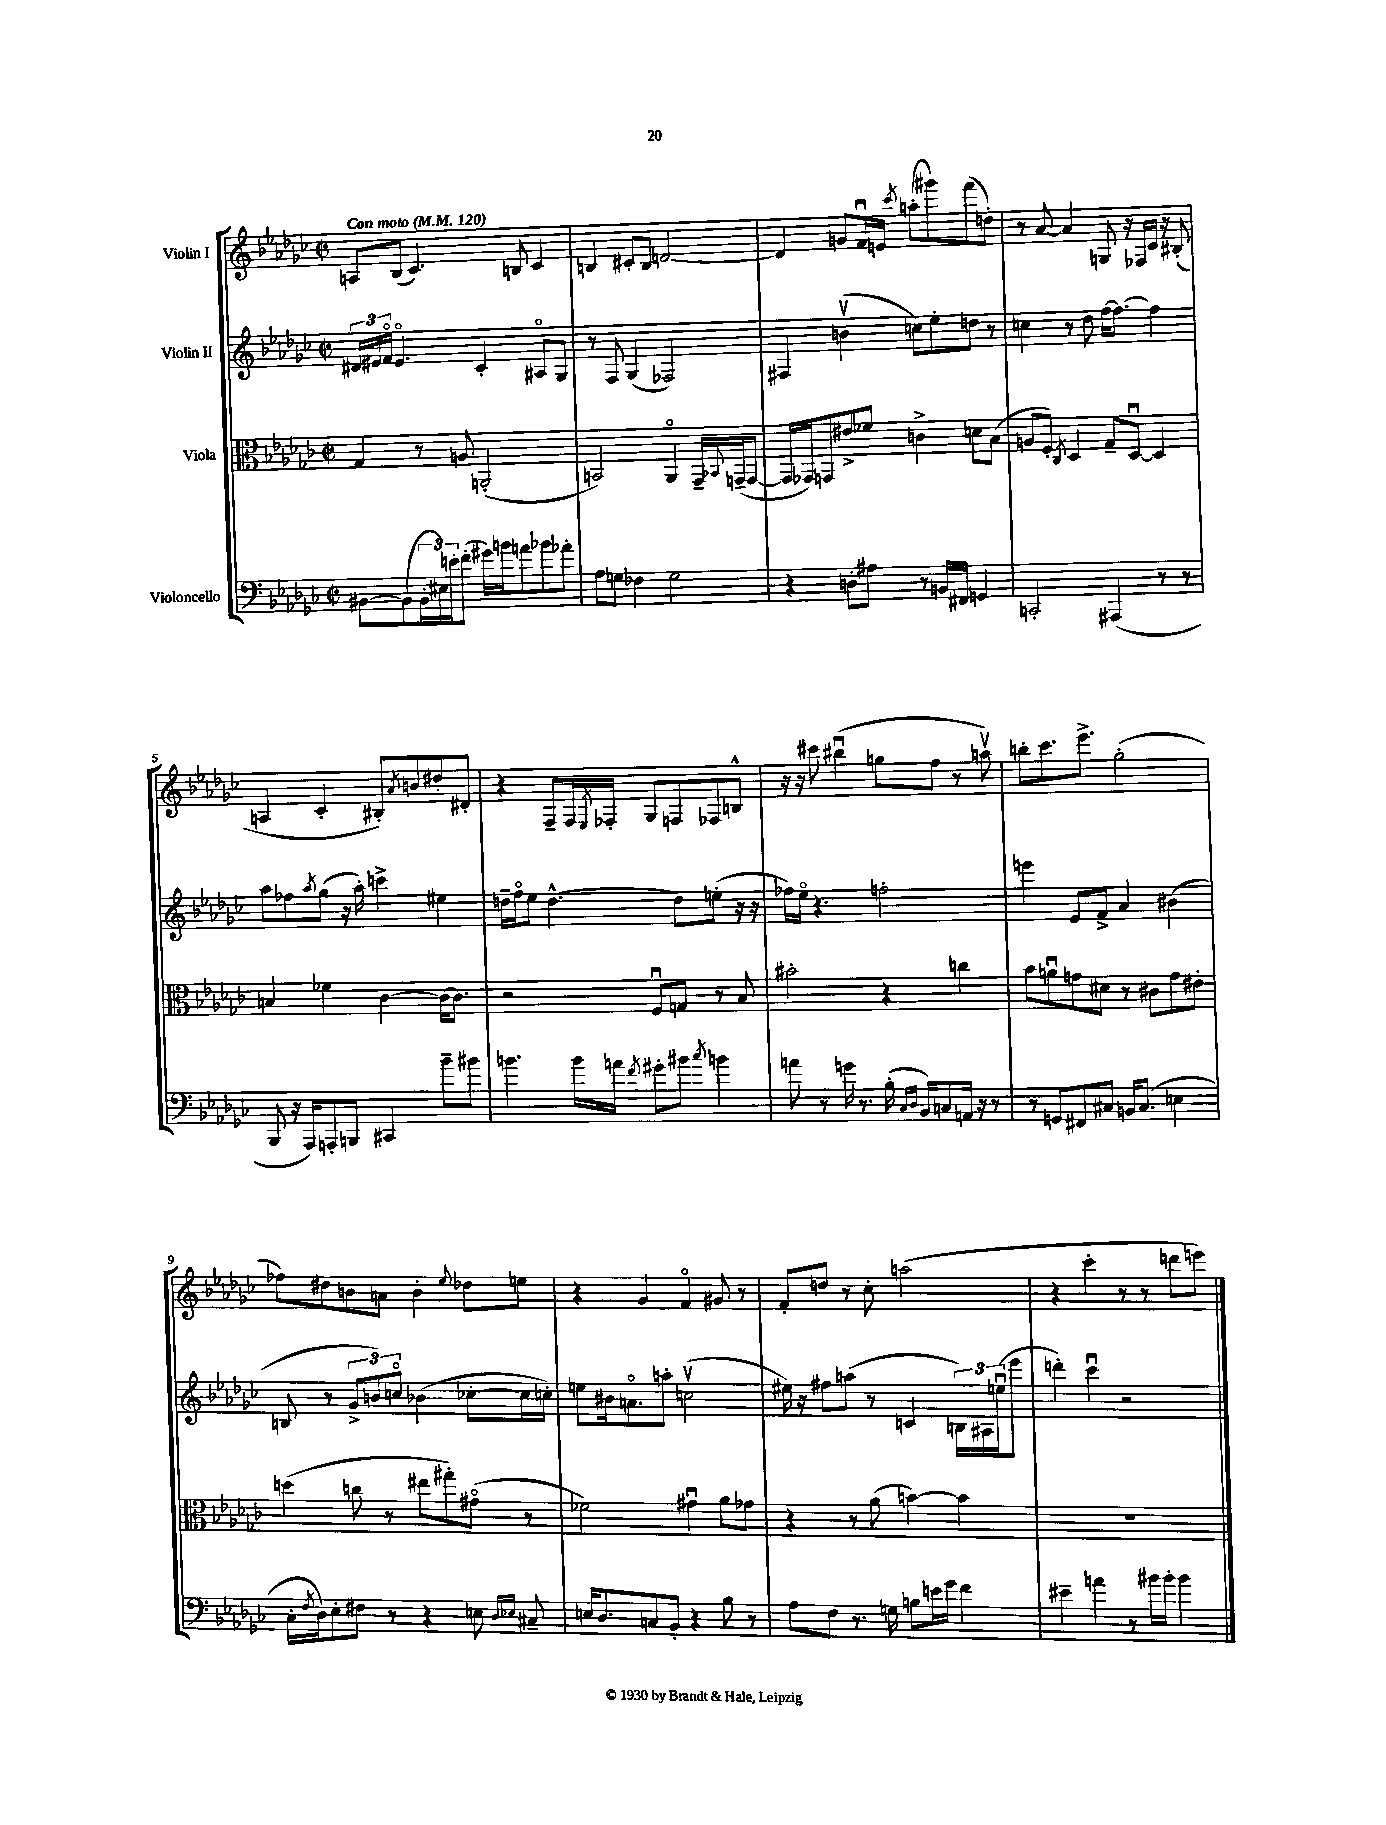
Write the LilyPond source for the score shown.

<<
\new StaffGroup <<
\new Staff = "s0" \with { instrumentName = "Violin I" } {
    \clef treble \key ges \major \defaultTimeSignature \time 2/2 \tempo "Con moto" 4 = 120
    a8 bes8( ces'4.) b8 ces'4 |
    b4 cis'8-. b8 d'2~ |
    d'4 g'8 f'16\downbow e'16 \acciaccatura { ces'''8 } a''8-.( gis'''8) f'''8( d''8-.) |
    r8 aes'8~ aes'4 g8 r16 fes16 ces'16 r16 bis8-.( |
    a4 ces'4-. bis8-.) \acciaccatura { aes'8 } b'8 dis''8-. dis'8-. |
    r4 f8-- f16 \acciaccatura { ees8 } fes16-. ges8 f8 fes8 b8-^ |
    r16 r16 cis'''8 bis''4\downbow( g''8 f''8 r8 a''8\upbow) |
    b''8-. ces'''8. ees'''8.-> ges''2-.( |
    fes''8) dis''8 b'8 a'8 b'4-. \appoggiatura { ees''8 } des''8 e''8 |
    r4 ges'4 f'4\flageolet gis'8 r8 |
    f'8-. d''8 r8 ces''8-. a''2( |
    r4 ces'''4-. r8 r8 d'''8 e'''8) \bar "|." |
}
\new Staff = "s1" \with { instrumentName = "Violin II" } {
    \clef treble \key ges \major \defaultTimeSignature \time 2/2
    \tuplet 3/2 { dis'16 eis'16 f'16\flageolet } eis'4.\flageolet ces'4-. ais8\flageolet ges8 |
    r8 f8 ges4( fes2) |
    fis4 b'4\upbow( c''8) ees''8-. d''8 r8 |
    c''4 r8 des''8 f''16~ f''8.~ f''4 |
    aes''8 fes''8 \acciaccatura { aes''8 } ges''8( r16 aes''16-.) c'''4-> eis''4 |
    d''16-- f''16\flageolet ees''8 d''4.~-^ d''8 e''8-.( r16 r16 |
    fes''16) ees''16\flageolet r4. f''2-. |
    e'''4 ees'8 f'8-> aes'4 bis'4( |
    b8 r8 \tuplet 3/2 { ges'8-> b'8) c''8\flageolet } bes'4( ces''8~-. ces''16 c''16-.) |
    e''8 bis'16 a'8.\flageolet a''8-. c''2\upbow( |
    eis''16) r16 fis''8 a''8( r8 c'4 \tuplet 3/2 { b16) ais16 e''16\downbow( } ees'''8 |
    d'''4-.) ces'''4\downbow r2 \bar "|." |
}
\new Staff = "s2" \with { instrumentName = "Viola" } {
    \clef alto \key ges \major \defaultTimeSignature \time 2/2
    ges4 r8 a8 a,2-.( |
    b,2) aes,4\flageolet ges,16-- \appoggiatura { bes,8 } g,16--( g,8~ |
    g,16 ges,16) g,8 eis'8-> fes'8 c'4-> d'8 bes8( |
    a8 f8-.) \acciaccatura { ces8 } des4 ges8-- des8~\downbow des4 |
    b4 fes'4 ces'4~ ces'16~ ces'8. |
    r2 f8\downbow g8 r8 bes8 |
    bis'2-. r4 c''4 |
    bes'8 a'8\downbow g'8 dis'8 r8 cis'8 g'8 eis'8-. |
    d''4( c''8 r8 eis''8 gis''8-.) gis'8\flageolet( r8 |
    fes'2) gis'4\downbow aes'8 ges'8 |
    r4 r8 aes'8( b'4~) b'4 |
    R1 \bar "|." |
}
\new Staff = "s3" \with { instrumentName = "Violoncello" } {
    \clef bass \key ges \major \defaultTimeSignature \time 2/2
    bis,8~ bis,8( \tuplet 3/2 { bis,16-. eis16) e'16-. } f'8-.( gis'16) b'16 a'8 bes'8 aes'8-. |
    aes8 g8 fes4 g2 |
    r4 d8-. ais8 r8 b,16 fis,16 g,4 |
    c,2-. ais,,4( r8 r8 |
    bes,,8 r16 aes,,16) a,,8-. b,,8 cis,4 bes'8-- bis'8 |
    b'4. b'16 a'16 \acciaccatura { f'8 } gis'8-. bis'8 \acciaccatura { ces''8 } b'4 |
    a'8 r8 g'16 r8. bes16-.( \grace { ces16 des16 } bes,16) c8 a,16 r16 r8 |
    r8 g,8 fis,8 cis8 b,16 cis8.( e4 |
    ces16-. \acciaccatura { f8 } des16) ees8-. fis8 r8 r4 e8 \grace { des16 ees16 } cis8-- |
    e16 des8. c8 bes,8-. r4 bes8 r8 |
    aes8 f8 r8. g16 b8 e'16 ges'16 f'4 |
    eis'4-- a'4 r8 bis'16 bis'16-. bis'4 \bar "|." |
}
>>
>>
